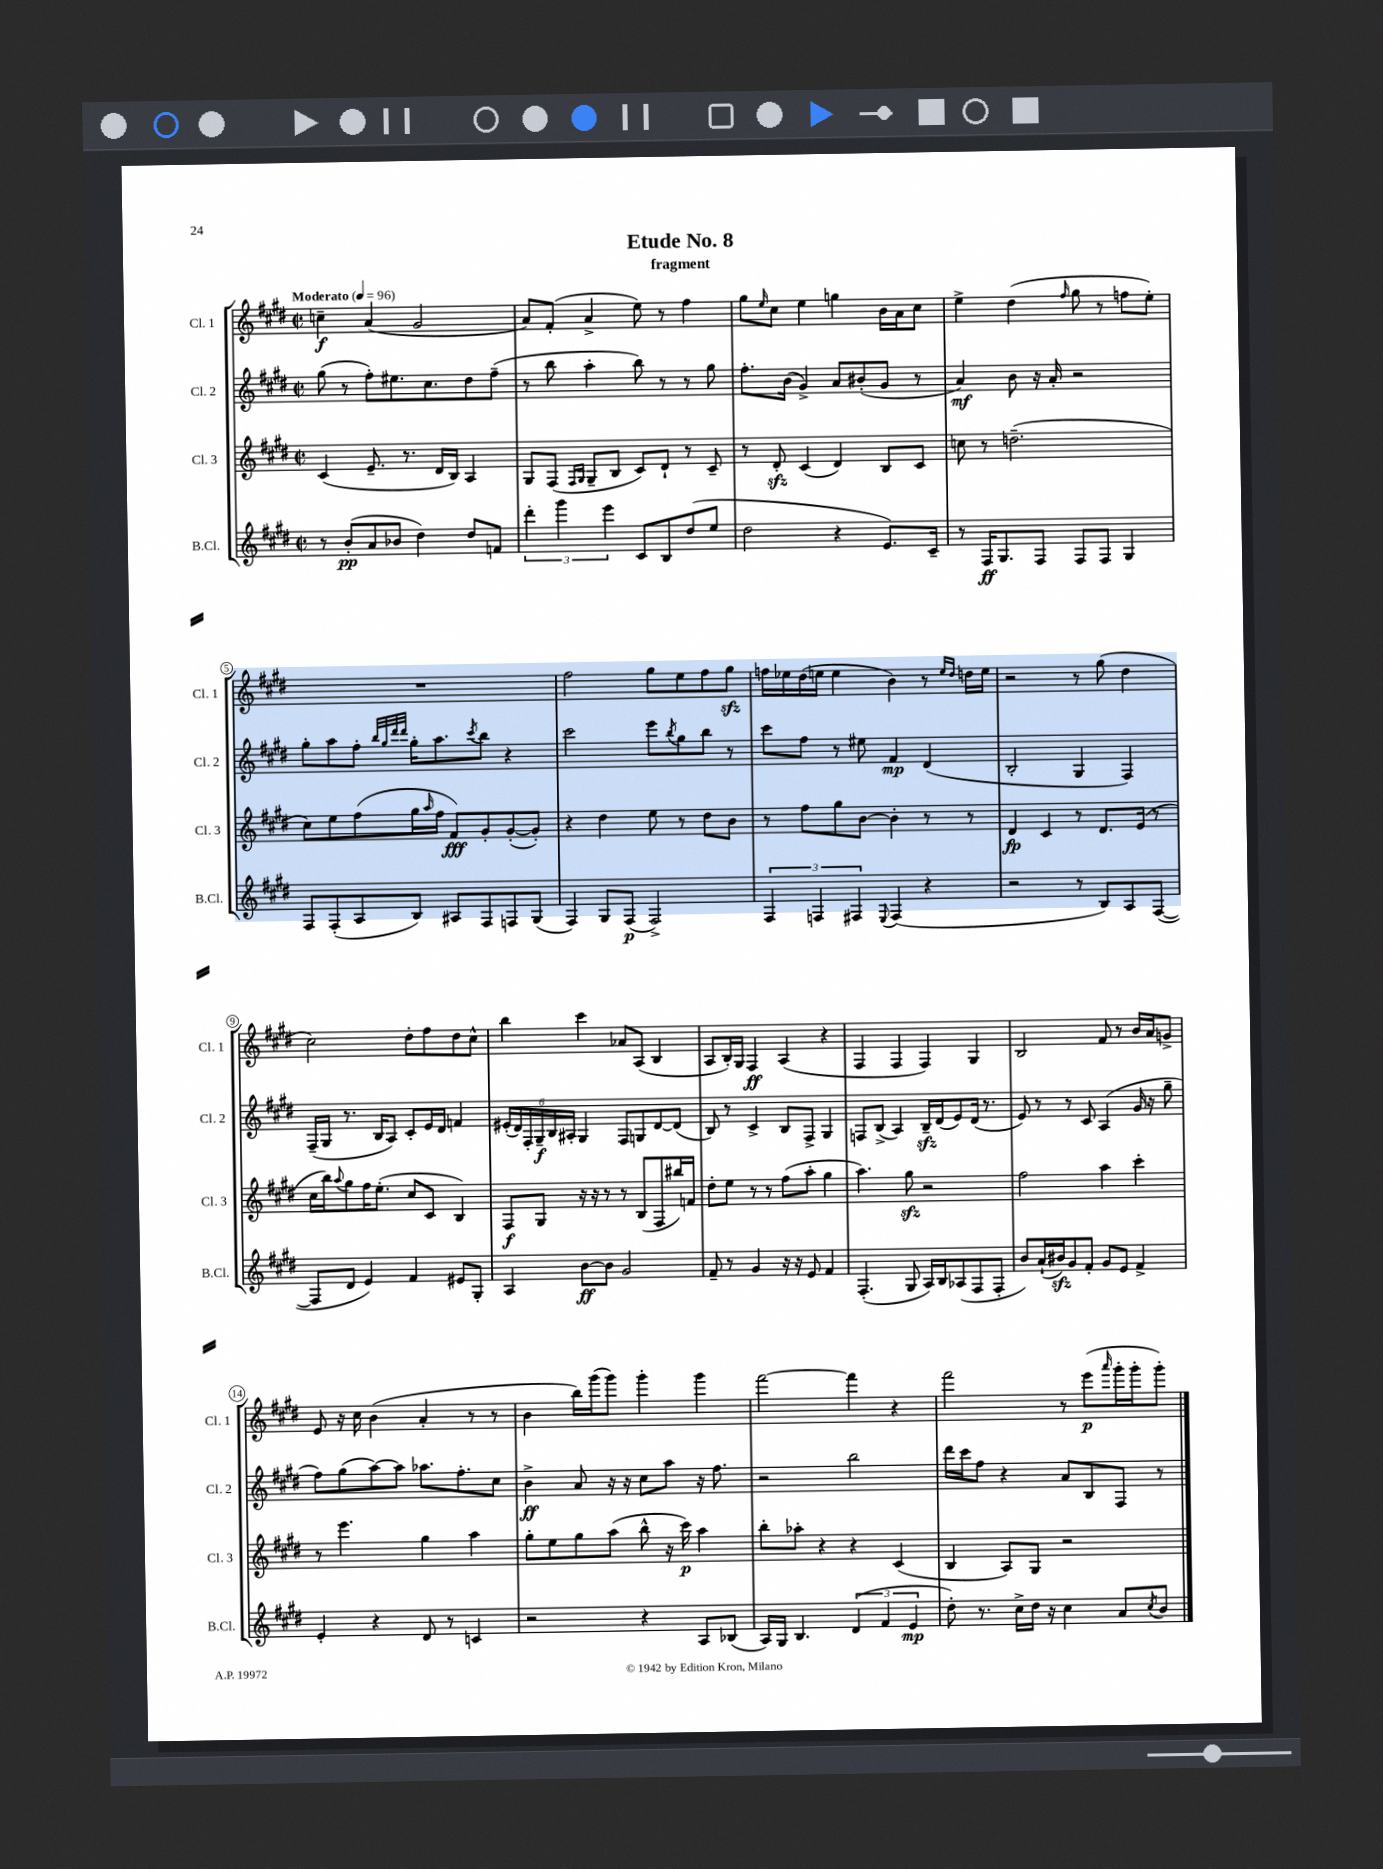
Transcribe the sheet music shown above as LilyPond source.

\header { title = "Etude No. 8" subtitle = "fragment" }
<<
\new StaffGroup <<
\new Staff = "s0" \with { instrumentName = "Cl. 1" shortInstrumentName = "Cl. 1" } {
    \clef treble \key e \major \defaultTimeSignature \time 2/2 \tempo "Moderato" 4 = 96
    c''4--\f a'4( gis'2 |
    a'8) fis'8-.( a'4-> e''8) r8 fis''4 |
    gis''8 \grace { e''16 } cis''8 e''4 g''4 b'16 a'16 cis''8 |
    e''4-> dis''4( \grace { fis''16 } gis''8 r8 f''8 e''8-.) |
    R1 |
    fis''2 gis''8 e''8 fis''8 gis''8\sfz |
    f''16 ees''16 dis''16( e''16 e''4 b'4) r8 \grace { e''16 dis''16 } d''16 e''16 |
    r2 r8 gis''8( dis''4 |
    cis''2) dis''8-. fis''8 dis''8 cis''8-^ |
    b''4 cis'''4 aes'8 a8( b4 |
    a8 b16-.) gis16 fis4\ff a4( r4 |
    fis4 fis4 fis4) gis4 |
    b2 fis'8 r8 b'16 a'16 g'8-> |
    e'8 r16 cis''16 b'4( a'4-. r8 r8 |
    b'4 b''16) gis'''16( gis'''8) gis'''4-. gis'''4 |
    fis'''2~ fis'''4 r4 |
    fis'''2 r8 e'''8\p( \grace { a'''16 } gis'''16-. gis'''16-. gis'''8-.) \bar "|." |
}
\new Staff = "s1" \with { instrumentName = "Cl. 2" shortInstrumentName = "Cl. 2" } {
    \clef treble \key e \major \defaultTimeSignature \time 2/2
    gis''8( r8 fis''8-.) eis''8. cis''8. dis''8 fis''8--( |
    r8 b''8 a''4-. b''8) r8 r8 gis''8 |
    fis''8.-. b'16( gis'4->) a'8 bis'8-.( gis'8 r8 |
    a'4\mf) b'8 r16 a'16-. r2 |
    gis''8-. a''8 fis''8-. \grace { b''32 gis''32 dis'''32 dis'''32 } gis''16-. a''8. \acciaccatura { cis'''8 } b''8 r4 |
    cis'''2 e'''8 \acciaccatura { b''8 } gis''8 b''8 r8 |
    cis'''8 fis''8 r8 eis''8 fis'4\mp dis'4( |
    b2-. gis4 fis4) |
    fis16--( gis16 r8. b16 a8) cis'8-. e'16 dis'16 f'4 |
    \tuplet 6/4 { eis'16-.( dis'16) fis16-. gis16--\f b16 ais16-. } gis4 fis8 g8 dis'8~ dis'8( |
    b8) r8 cis'4-> b8 fis8-> gis4 |
    f8 b8->( a4) b16--\sfz dis'16( e'8) dis'16( r8. |
    e'8) r8 r8 cis'8 a4( gis'16 r16 gis''8-- |
    fis''8) gis''8( a''8~) a''8 aes''8. fis''8.-. cis''8 |
    b'4->\ff a'8 r16 r16 cis''8 a''8 r16 fis''8. |
    r2 b''2 |
    dis'''16 cis'''16 fis''8 r4 a'8 b8 fis8 r8 \bar "|." |
}
\new Staff = "s2" \with { instrumentName = "Cl. 3" shortInstrumentName = "Cl. 3" } {
    \clef treble \key e \major \defaultTimeSignature \time 2/2
    cis'4( e'8.-- r8. dis'16 b16) a4 |
    gis8 fis8( \grace { fis16 gis16 } gis8-- b8 cis'8) dis'8-! r8 cis'8-- |
    r8 dis'8-.\sfz cis'4( dis'4) b8 cis'8 |
    c''8 r8 d''2.--( |
    cis''8) e''8 fis''8( gis''16 \grace { a''16 } fis''16 fis'8\fff) gis'8-. gis'8~-.( gis'8-.) |
    r4 dis''4 e''8 r8 dis''8 b'8 |
    r8 fis''8 gis''8 b'8~ b'4-. r8 r8 |
    dis'4\fp cis'4 r8 dis'8. e'16( r8 |
    cis''16 b''16) \appoggiatura { a''8 } gis''8 fis''16 e''8.-.( cis''8 cis'8 b4) |
    fis8\f gis8 r16 r16 r8 r8 b8( fis8 bis''16) f'16 |
    dis''8-. e''8 r8 r8 fis''8( a''8-. gis''4 |
    a''4.) gis''8\sfz r2 |
    fis''2 a''4 cis'''4-. |
    r8 e'''4. gis''4 a''4 |
    gis''8-. e''8 gis''8 a''8( b''8-^ r16 cis'''16\p) a''4 |
    b''8-. aes''8-. r4 r4 cis'4( |
    b4 a8) gis8 r2 \bar "|." |
}
\new Staff = "s3" \with { instrumentName = "B.Cl." shortInstrumentName = "B.Cl." } {
    \clef treble \key e \major \defaultTimeSignature \time 2/2
    r8 b'8-.\pp( a'8 bes'8 dis''4) dis''8 f'8 |
    \tuplet 3/2 { dis'''4-. gis'''4 e'''4 } cis'8 b8 dis''8( e''8 |
    dis''2 r4 e'8.) cis'16-- |
    r8 fis16\ff gis8. fis8 fis8 fis8 gis4 |
    fis8 fis8-.( a8 b8) ais8 fis8 f8 gis8( |
    fis4) gis8 fis8\p( fis2->) |
    \tuplet 3/2 { fis4 f4 fis4 } \appoggiatura { e8 } fis4( r4 |
    r2 r8 b8) a8 fis8~( |
    fis8 dis'8 e'4) fis'4 eis'8 gis8-. |
    a4 b'8~\ff b'8 gis'2 |
    fis'8-- r8 gis'4 r16 r16 e'8 fis'4 |
    fis4.-.( gis8 a16) b16 aes8( fis8 fis8-. |
    b'8) a'16-!( bis'16\sfz) gis'8 fis'8-. gis'8 e'8 fis'4-> |
    e'4-. r4 dis'8 r8 c'4 |
    r2 r4 a8 bes8( |
    a16) gis16 b4. \tuplet 3/2 { dis'4( fis'4 e'4\mp } |
    dis''8-.) r8. cis''16-> dis''16 r16 cis''4 a'8 \acciaccatura { cis''8 } b'8 \bar "|." |
}
>>
>>
\layout { \context { \Score \override BarNumber.stencil = #(make-stencil-circler 0.1 0.3 ly:text-interface::print) } }
